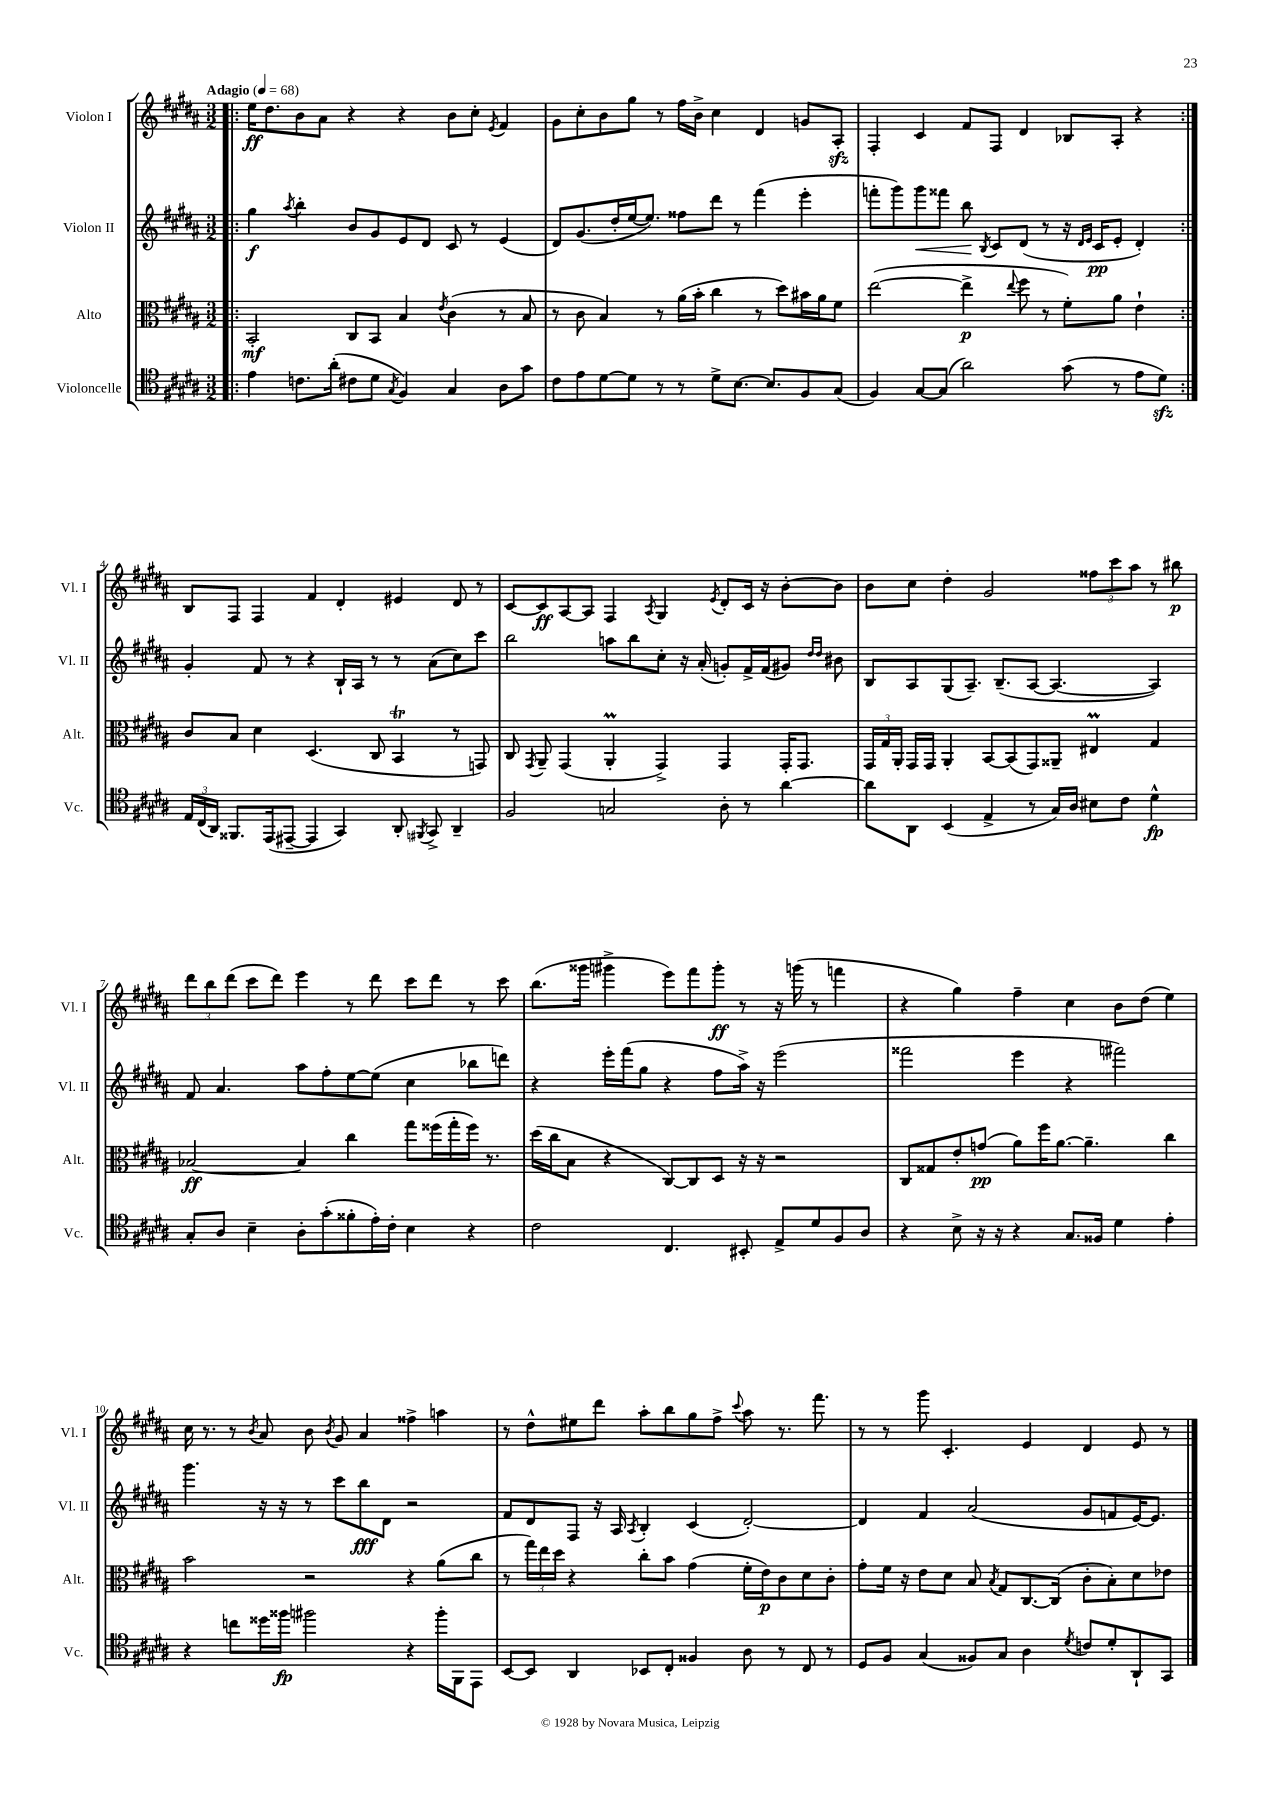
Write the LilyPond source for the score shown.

<<
\new StaffGroup <<
\new Staff = "s0" \with { instrumentName = "Violon I" shortInstrumentName = "Vl. I" } {
    \clef treble \key b \major \numericTimeSignature \time 3/2 \tempo "Adagio" 4 = 68
    \autoBeamOff \repeat volta 2 { \bar ".|:" e''16[\ff dis''8. b'8 ais'8] r4 r4 b'8[ cis''8]-. \acciaccatura { e'8 } fis'4 |
    gis'8[ cis''8-. b'8 gis''8] r8 fis''16[ b'16]-> cis''4 dis'4 g'8[ ais8]-.\sfz |
    fis4-. cis'4 fis'8[ fis8] dis'4 bes8[ ais8]-. r4 | }
    b8[ fis8] fis4 fis'4 dis'4-. eis'4 dis'8 r8 |
    cis'8[~ cis'8\ff ais8~ ais8] fis4 \acciaccatura { ais8 } gis4 \acciaccatura { e'8 } dis'8[-. cis'16] r16 b'8[~-. b'8] |
    b'8[ cis''8] dis''4-. gis'2 \tuplet 3/2 { fisis''8[ cis'''8 ais''8] } r8 bis''8\p |
    \tuplet 3/2 { dis'''8[ b''8 dis'''8]( } cis'''8[ dis'''8]) e'''4 r8 dis'''8 cis'''8[ dis'''8] r8 cis'''8 |
    b''8.[( gisis'''16] gis'''4-> e'''8[) fis'''8 gis'''8]-.\ff r8 r16 g'''16( r8 f'''4 |
    r4 gis''4) fis''4-- cis''4 b'8[ dis''8]( e''4) |
    cis''16 r8. r8 \acciaccatura { b'8 } ais'8 b'8 \acciaccatura { b'8 } gis'8 ais'4 fisis''4-> a''4 |
    r8 dis''8[-^ eis''8 dis'''8] ais''8[-. b''8 gis''8 fis''8]-> \appoggiatura { cis'''8 } ais''8 r8. fis'''8. |
    r8 r8 gis'''8 cis'4.-. e'4 dis'4 e'8 r8 \bar "|." |
}
\new Staff = "s1" \with { instrumentName = "Violon II" shortInstrumentName = "Vl. II" } {
    \clef treble \key b \major \numericTimeSignature \time 3/2
    \autoBeamOff \repeat volta 2 { \bar ".|:" gis''4\f \acciaccatura { ais''8 } b''4-. b'8[ gis'8 e'8 dis'8] cis'8 r8 e'4( |
    dis'8[) gis'8.( dis''16-. e''16~ e''8.]) fisis''8[ dis'''8] r8 fis'''4( e'''4-. |
    f'''8[-. gis'''8) gis'''8\< fisis'''8] b''8\! \acciaccatura { b8 } cis'8[ dis'8]( r8 r16 \grace { dis'16[ e'16] } cis'16[\pp e'8]-. dis'4-.) | }
    gis'4-. fis'8 r8 r4 b16[-! ais16] r8 r8 ais'8[( cis''8) cis'''8] |
    b''2 a''8[ b''8 cis''8]-. r16 ais'16-.( g'8[-.) fis'16-> fis'16( gis'8]) \grace { dis''16[ dis''16] } bis'8 |
    b8[ ais8 gis8( ais8.]--) b8.[--( ais8]~ ais4.~ ais4) |
    fis'8 ais'4. ais''8[ fis''8-. e''8~ e''8]( cis''4 bes''8[ d'''8]) |
    r4 e'''16[-. fis'''16( gis''8] r4 fis''8[ ais''16]->) r16 e'''2( |
    fisis'''2 e'''4 r4 fis'''2) |
    gis'''4. r16 r16 r8 cis'''8[ b''8\fff dis'8] r2 |
    fis'8[ dis'8 fis8] r16 ais16 \acciaccatura { ais8 } b4-. cis'4( dis'2~-.) |
    dis'4 fis'4 ais'2( gis'8[ f'8 e'16~) e'8.] \bar "|." |
}
\new Staff = "s2" \with { instrumentName = "Alto" shortInstrumentName = "Alt." } {
    \clef alto \key b \major \numericTimeSignature \time 3/2
    \autoBeamOff \repeat volta 2 { \bar ".|:" b,2-.\mf cis8[ b,8] b4 \acciaccatura { e'8 } cis'4( r8 b8 |
    r8 cis'8 b4) r8 ais'16[( b'16]-. cis''4 r8 dis''8[) bis'16 ais'16 fis'8] |
    e''2~( e''4->\p \appoggiatura { e''8 } fis''8 r8 fis'8[-.) ais'8] e'4-! | }
    cis'8[ b8] dis'4 dis4.( cis8 b,4\trill r8 g,8) |
    cis8 \acciaccatura { gis,8 } ais,8-- gis,4( ais,4-.\prall gis,4->) gis,4 gis,16[-. gis,8.] |
    \tuplet 3/2 { gis,16[ gis16 ais,16]-. } gis,16[ gis,16] ais,4-. b,8[~ b,8( gis,8) aisis,8]-- eis4\prall gis4 |
    bes2~\ff bes4 cis''4 gis''8[ fisis''16( gis''16-. fisis''16]) r8. |
    dis''16[( cis''16 b8] r4 cis8[~) cis8 dis8] r16 r16 r2 |
    cis8[ gisis8 e'8-. g'8]\pp( ais'8[) fis''16 ais'8.]~ ais'4.-- cis''4 |
    b'2 r2 r4 ais'8[( cis''8] |
    r8 \tuplet 3/2 { gis''16[) e''16 dis''16] } r4 cis''8[-. b'8] gis'4( fis'16[-. e'16\p) cis'8 dis'8 cis'8]-. |
    gis'8[-. fis'16] r16 e'8[ dis'8] b8 \acciaccatura { b8 } gis8[ cis8.~ cis16]( cis'8[-. b8-.) dis'8 ees'8] \bar "|." |
}
\new Staff = "s3" \with { instrumentName = "Violoncelle" shortInstrumentName = "Vc." } {
    \clef tenor \key b \major \numericTimeSignature \time 3/2
    \autoBeamOff \repeat volta 2 { \bar ".|:" e'4 c'8.[ ais'16]-.( cis'8[ dis'8] \acciaccatura { gis8 } fis4) gis4 ais8[ gis'8] |
    cis'8[ e'8 dis'8~ dis'8] r8 r8 dis'8[-> b8.]~ b8.[ fis8 gis8]( |
    fis4) gis8[~ gis8]( ais'2) gis'8( r8 e'8[ dis'8]\sfz) | }
    \tuplet 3/2 { e16[ cis16( ais,16]) } fisis,8.[ e,16( eis,8]~-- eis,4 gis,4) ais,8-. \acciaccatura { fis,8 } gis,8-> ais,4-- |
    fis2 g2 ais8-. r8 ais'4~ |
    ais'8[ ais,8] b,4( e4-> r8 gis16[) ais16] bis8[ cis'8] dis'4-^\fp |
    gis8[-. ais8] b4-- ais8[-. gis'8-.( fisis'8-. e'16-.) cis'16]-. b4 r4 |
    cis'2 cis4. bis,8-. e8[-> dis'8 fis8 ais8] |
    r4 b8-> r16 r16 r4 gis8.[ fisis16] dis'4 e'4-. |
    r4 c''8[ disis''16 fisis''16]\fp fis''2 r4 fis''16[-. fis,16 e,8] |
    b,8[~ b,8] ais,4 bes,8[ cis8]-. fisis4 ais8 r8 cis8 r8 |
    dis8[ fis8] gis4( fisis8[) gis8] ais4 \acciaccatura { dis'8 } c'8[ dis'8-. ais,8-! gis,8] \bar "|." |
}
>>
>>
